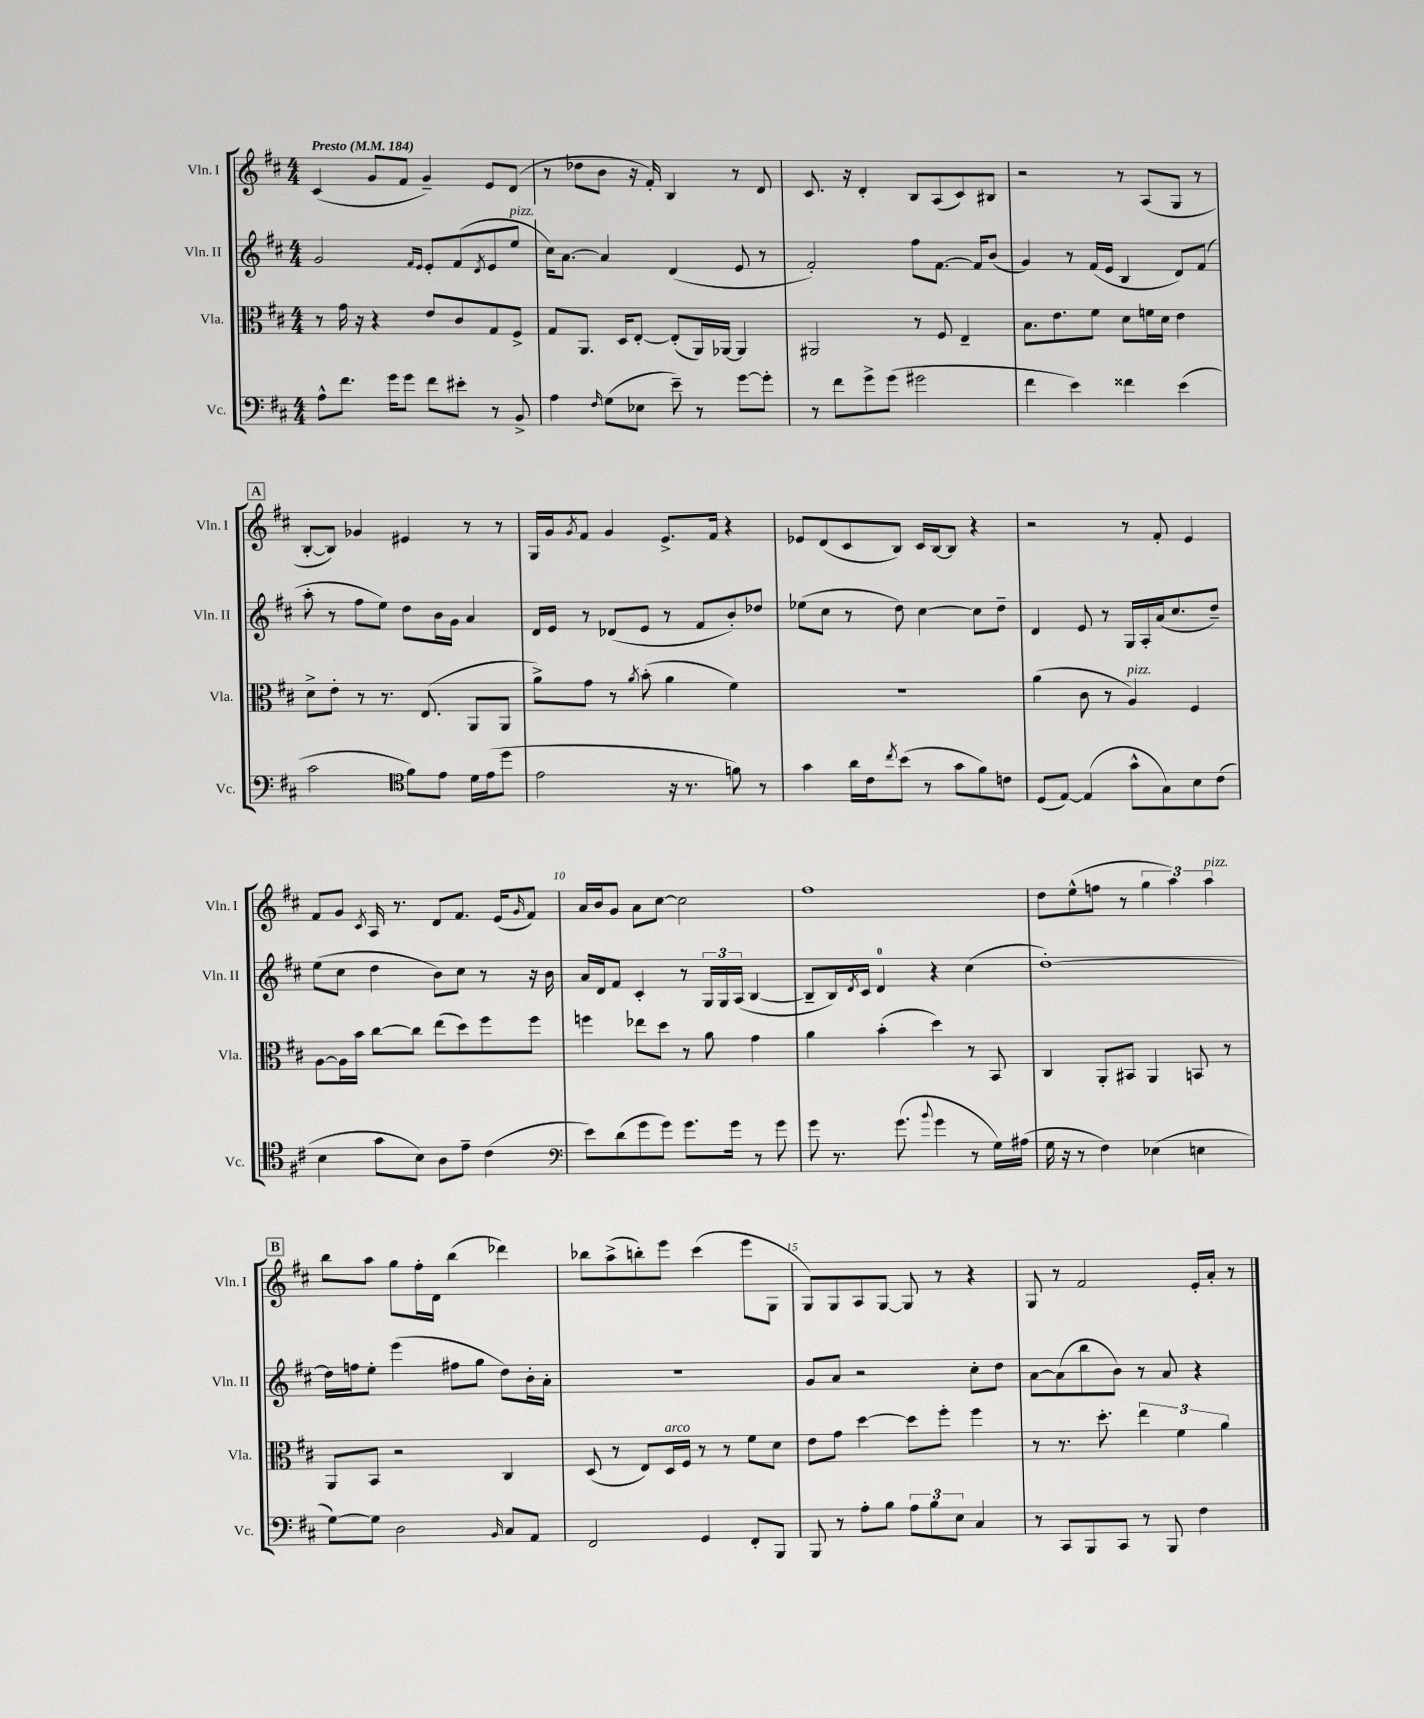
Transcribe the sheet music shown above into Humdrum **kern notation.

**kern	**kern	**kern	**kern
*staff4	*staff3	*staff2	*staff1
*clefF4	*clefC3	*clefG2	*clefG2
*k[f#c#]	*k[f#c#]	*k[f#c#]	*k[f#c#]
*M4/4	*M4/4	*M4/4	*M4/4
*MM184	*MM184	*MM184	*MM184
8A^^\L	8r	2g/	(4c#/
8.f#\J	16g\	.	.
.	16r	.	.
.	4r	.	8g/L
16g\LK	.	.	.
8g\J	.	.	8f#/J
.	.	16qqf#/LL	.
.	.	16qqe/JJ	.
8f#\L	8e/L	8e'/L	4g~/)
8e#'\J	8c#/	(8f#/	.
.	.	8qd/	.
8r	8G/	8e/	8e/L
8BB^/	8F#^/J	8ee/J	(8d/J
=	=	=	=
4A\	8G/L	16cc#\LK)	8r
.	.	[8.a\J	.
.	8.AA/J	.	8dd-\L
16qqF#/	.	.	.
(8G\L	.	4a/]	8b\J
.	16D/LK	.	.
8E-\J	[8E'/J	.	16r
.	.	.	16f#'/)
8e~\)	(8E'/]L	(4d/	4B/
8r	16AA/L)	.	.
.	[16AA-/JJ	.	.
[8g\L	4AA-/]	8e/	8r
8g'\]J	.	8r	8d/
=	=	=	=
8r	2AA#/	2f#'/)	8.c#/
8f#\L	.	.	.
.	.	.	16r
8g^\	.	.	4d'/
(8g\J	.	.	.
2g#\	8r	8ff#\L	8B/L
.	8F#/	[8.f#\J	(8A/
.	4E~/	.	8c#/)
.	.	16f#/]LK	.
.	.	(8b/J	8B#/J
=	=	=	=
4f#\	8.B\L	4g/)	2r
.	8.e\	.	.
4e\)	.	8r	.
.	8f#\J	(16f#/LL	.
.	.	16e/JJ	.
4f##\	8d\L	4B/	8r
.	16f\L	.	(8A/L
.	16d\JJ	.	.
(4e\	4e\	8d/L)	8G/J
.	.	(8f#/J	8r
=	=	=	=
2c#\	8d^\L	8aa'\	[8B'/L
.	8e'\J	8r	8B/]J)
.	8r	8ff#\L	4g-/
.	8.r	8ee\J)	.
*clefC4	*	*	*
8f#\L)	.	8dd\L	4e#/
.	(8.E/	.	.
8e\J	.	16b\L	.
.	.	16g\JJ	.
16d\LL	8AA/L	4a/	8r
(16e\J	.	.	.
8dd\J	8AA/J	.	8r
=	=	=	=
2e\	8a^\L)	16d/LL	16G/LL
.	.	16e/JJ	16g/J
.	.	.	8qg/
.	8g\J	8r	8f#/J
.	8r	(8d-/L	4g/
.	8qa/	.	.
.	(8b'\	8e/J	.
16r	4a\	8r	8.e^/L
8.r	.	.	.
.	.	8f#/L	.
.	.	.	16f#/Jk
8f\)	4f#\)	8b'/)	4r
8r	.	8dd-/J	.
=	=	=	=
4g\	1r	(8ee-\L	8e-/L
.	.	8cc#\J	(8d/
16a\LL	.	8r	8c#/
16c#\J	.	.	.
8qcc#/	.	.	.
(8b\J	.	8dd\)	8B/J)
8r	.	[4cc#\	16c#/LL
.	.	.	[16B/J
8g\L	.	.	8B/]J
8f#\)	.	8cc#\]L	4r
8c\J	.	8dd~\J	.
=	=	=	=
(8D/L	(4a\	4d/	2r
[8E/J)	.	.	.
(4E/]	8c#\	8e/	.
.	8r	8r	.
8g^^\L	4A/)	16G/LL	8r
.	.	16A'/	.
8G\)	.	(16a/J	8f#'/
.	.	8.cc#/	.
8B\	4F#/	.	4e/
(8c#\J	.	8dd~/J)	.
=	=	=	=
4B\	[8A\L	(8ee\L	8f#/L
.	16A\]L	8cc#\J	8g/J
.	16b\JJ	.	.
.	.	.	8qc#/
8g\L	[8cc#\L	4dd\	16A/
.	.	.	8.r
8B\J)	8cc#\]J	.	.
8A\L	(8ee\L	8b\L)	8d/L
8e~\J	8dd\)	8cc#\J	8.f#/J
(4c#\	8ff#\	8r	.
.	.	.	(16e/LK
.	.	.	16qqg/
.	8ff#\J	16r	8f#/J)
.	.	16b\	.
=	=	=	=
*clefF4	*	*	*
8e\L)	4ff\	16a/LL	16a/LL
.	.	16d/J	16b/J
(8d\	.	8f#/J	8g/J
8g\	8ee-\L	4c#'/	8a\L
8g\J)	8dd\J	.	[8cc#\J
8.g\L	8r	8r	2cc#\]
.	8a\	24G/LL	.
.	.	24G/	.
16g\Jk	.	.	.
.	.	(24A/JJ	.
8r	4g\	[4B/	.
8g\	.	.	.
=	=	=	=
8g\	4a\	8B~/]L	1ff#
8.r	.	16B/L)	.
.	.	8qd/	.
.	.	16c#/JJ	.
.	(4b'\	4d/	.
(8.g\	.	.	.
8qqb/	.	.	.
4g\	4dd\)	4r	.
8r	8r	(4cc#\	.
16G\LL)	8BB/	.	.
(16A#\JJ	.	.	.
=	=	=	=
16G\	4C#/	[1dd')	8dd\L
16r	.	.	.
8r	.	.	(8ee^^\
4F#\)	8AA'/L	.	8ff\J
.	8BB#/J	.	8r
(4E-\	4AA/	.	6gg\
.	.	.	6aa\)
4E\	8BB/	.	.
.	.	.	6aa\
.	8r	.	.
=	=	=	=
[8G\L)	8AA/L	16dd\]LL	8bb\L
.	.	16ff\J	.
8G\]J	8BB/J	8ee'\J	8aa\J
2D\	2r	(4eee\	8gg\L
.	.	.	16ff#'\L
.	.	.	16d\JJ
.	.	8ff#\L	(4bb\
.	.	8gg\J	.
16qqBB/	.	.	.
8C#/L	4C#/	8dd\L)	4ddd-\)
8AA/J	.	16b'\L	.
.	.	16a'\JJ	.
=	=	=	=
2FF#/	(8D/	1r	8bb-\L
.	8r	.	(8aa^\
.	8E/L)	.	8bb'\)
.	16D/L	.	8eee\J
.	16F#/JJ	.	.
4GG/	8r	.	(4ccc#\
.	8r	.	.
8FF#'/L	8f#\L	.	8eee\L
8BBB/J	8d\J	.	8G\J
=	=	=	=
8BBB/	8e\L	8g/L	8G/L)
8r	8g\J	8a/J	8G/
8A'\L	[4dd\	2r	8A/
8B\J	.	.	[8G/J
12A\L	8dd\]L	.	8G/]
12B\	.	.	.
.	8ff#'\J	.	8r
12E\J	.	.	.
4C#/	4ff#\	8cc#'\L	4r
.	.	8dd\J	.
=	=	=	=
8r	8r	[8a\L	8G/
8CC#/L	8.r	(8a\]	8r
8BBB/	.	8bb\	2f#/
.	8.dd'\	.	.
8CC#/J	.	8b\J)	.
8r	6ee\	8r	.
8BBB/	.	8a/	.
.	6f#\	.	.
4F#\	.	4r	16e'/LL
.	.	.	16a'/JJ
.	6a\	.	.
.	.	.	8r
==	==	==	==
*-	*-	*-	*-
